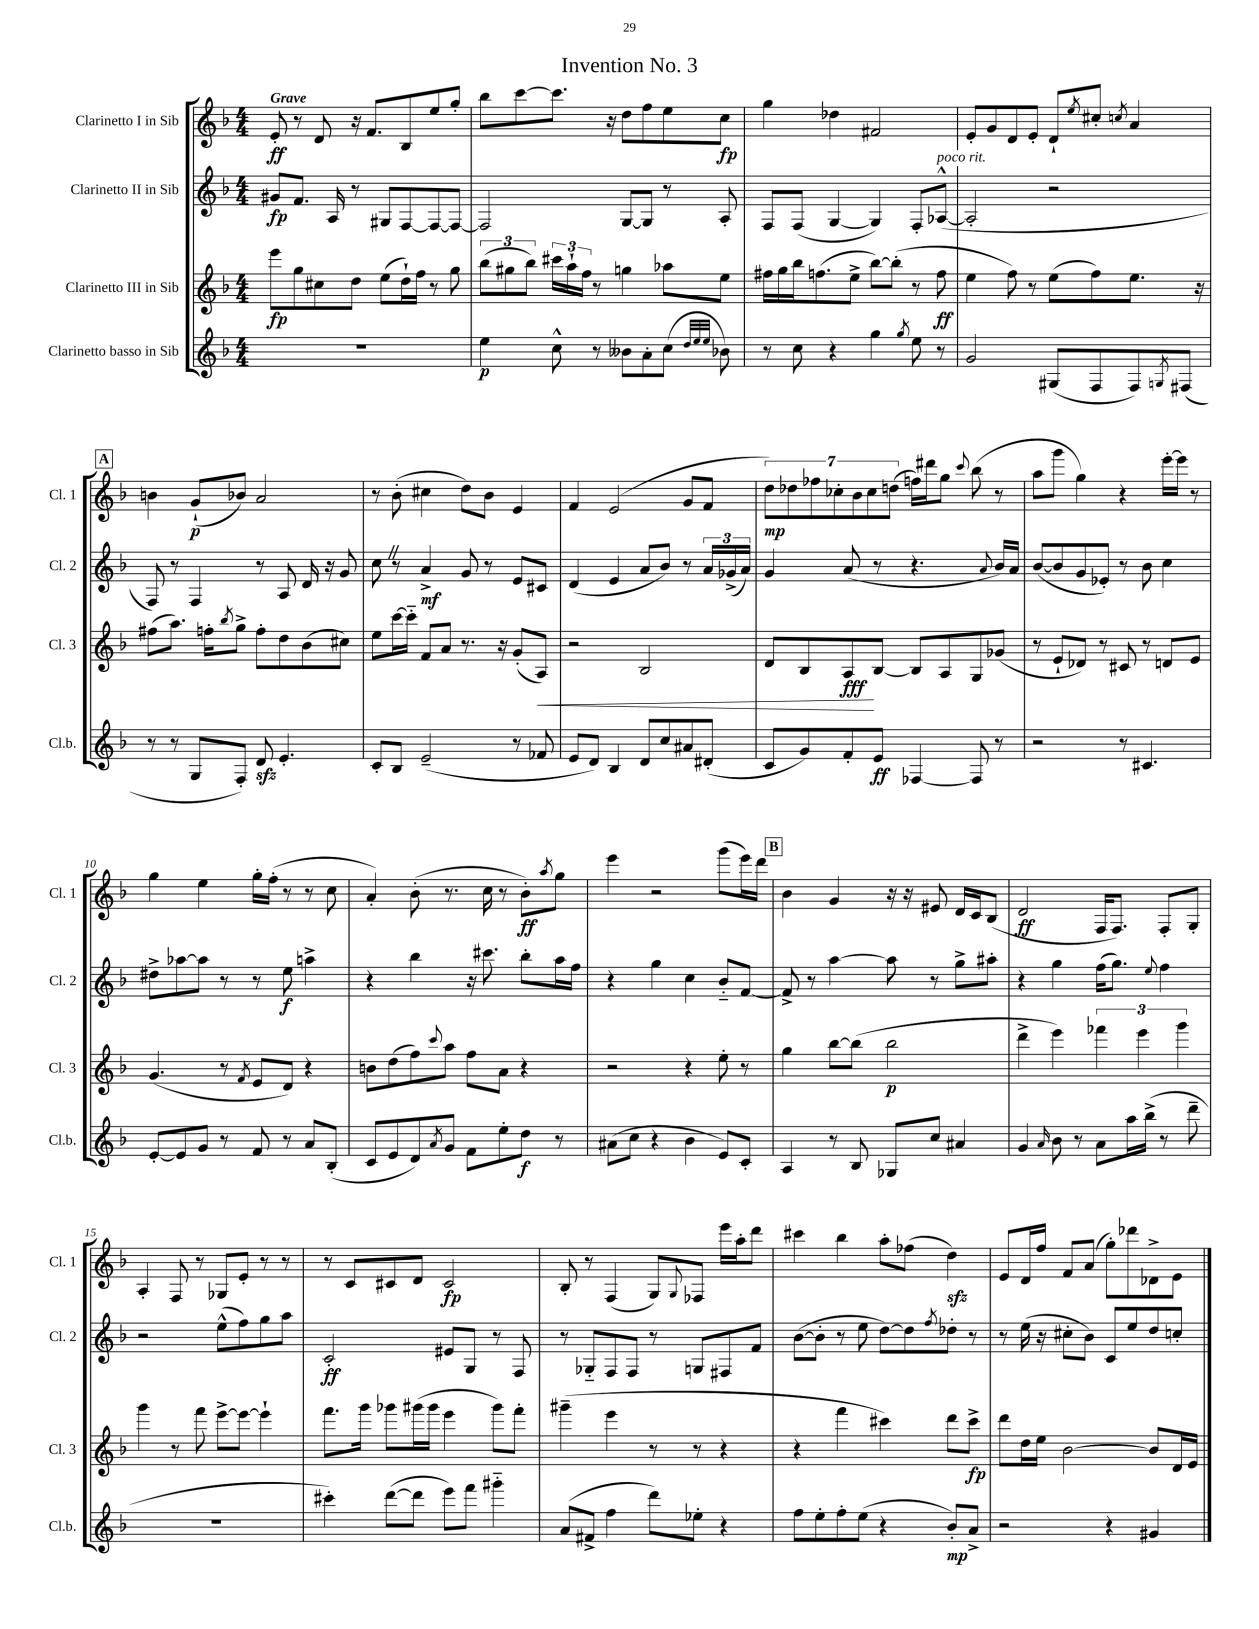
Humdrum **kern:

**kern	**kern	**kern	**kern
*staff4	*staff3	*staff2	*staff1
*clefG2	*clefG2	*clefG2	*clefG2
*k[b-]	*k[b-]	*k[b-]	*k[b-]
*M4/4	*M4/4	*M4/4	*M4/4
1r	8eee	8g#	8e'
.	8gg	8.f	8r
.	8cc#	.	8d
.	.	16A	.
.	8dd	8r	16r
.	.	.	8.f
.	(8ee	8G#	.
.	16dd`)	[8F	8B-
.	16ff	.	.
.	8r	8F_	8ee
.	8gg	8F_	8gg'
=	=	=	=
4ee	(12bb-	2F]	8bb-
.	12gg#	.	.
.	.	.	[8ccc
.	12bb-)	.	.
8cc^^	24ccc#	.	8.ccc]
.	24aa`	.	.
.	24ff	.	.
8r	8r	.	.
.	.	.	16r
8b--	4gg	[8G	8dd
8a'	.	8G]	8ff
(8cc	8aa-	8r	8ee
32qqdd	.	.	.
32qqee	.	.	.
32qqee	.	.	.
8b-)	8ee	8A'	8cc
=	=	=	=
8r	16ff#	8F	4gg
.	16gg	.	.
8cc	16bb-	(8F	.
.	(8.ff	.	.
4r	.	[4G	4dd-
.	8ee^	.	.
4gg	[8bb-)	4G])	2f#
.	(8bb-']	.	.
8qgg	.	.	.
8ee	8r	8F'	.
8r	8ff	([8A-^^	.
=	=	=	=
2g	4ee	2A-']	8e'
.	.	.	8g
.	8ff)	.	8d
.	8r	.	8e'
(8G#	(8ee	2r	8d`
.	.	.	8qee
8F	8ff)	.	8cc#'
.	.	.	8qcc
8F)	8.ee	.	4a
8qG	.	.	.
(8F#	.	.	.
.	16r	.	.
=	=	=	=
8r	(8ff#	8F)	4b
8r	8.aa)	8r	.
8G	.	4F	(8g`
.	16ff'	.	.
.	8qbb-	.	.
8F')	8gg^	.	8b-)
8d	8ff'	8r	2a
4.e'	8dd	8A	.
.	(8b-	16d	.
.	.	16r	.
.	8cc#)	8g	.
=	=	=	=
8c'	8ee	8cc	8r
8B-	[16ccc	8r	(8b-'
.	16ccc'~]	.	.
(2e~	8f	4a^	4cc#
.	8a	.	.
.	8.r	8g	8dd)
.	.	8r	8b-
.	16r	.	.
8r	(8g'	8e	4e
8f-	8A)	8c#	.
=	=	=	=
8e	2r	(4d	4f
8d)	.	.	.
4B-	.	4e	(2e
8d	2B-	8a	.
8cc	.	8b-)	.
8a#	.	8r	8g
(8d#'	.	24a	8f
.	.	(24g-^	.
.	.	24a)	.
=	=	=	=
8c	8d	4g	14dd)
.	.	.	14dd-
8g)	8B-	.	.
.	.	.	14ff-
.	.	.	14cc-'
8f'	8A	(8a	.
.	.	.	14b-
.	.	.	14cc-
8e	[8B-	8r	.
.	.	.	(14dd
[4F-	8B-]	4.r	16ff)
.	.	.	16ddd#
.	8A	.	8gg
.	.	.	8qqccc
8F-]	8G	.	(8bb-
.	.	8qqa	.
8r	(8g-	16b-)	8r
.	.	16a	.
=	=	=	=
2r	8r	([8b-	8aa
.	8e`	8b-]	8ggg
.	8d-)	8g	4gg)
.	8r	8e-')	.
8r	8c#	8r	4r
4.c#	8r	8b-	.
.	8d	4cc	[16eee'
.	.	.	16eee]
.	8e	.	8r
=	=	=	=
[8e'	(4.g	8dd#^	4gg
8e]	.	[8aa-	.
8g	.	8aa-]	4ee
8r	8r	8r	.
.	8qf	.	.
8f	8e	8r	16gg'
.	.	.	(16ff'
8r	8d)	8ee	8r
8a	4r	4aa^	8r
(8B-'	.	.	8cc
=	=	=	=
8c	8b	4r	4a')
8e	(8dd	.	.
8d)	8ff)	4bb-	(8b-'
8qa	8qqccc	.	.
8g	8aa	.	8.r
8f	8ff	16r	.
.	.	8.ccc#	16cc
8ee'	8a	.	8r
8dd	4r	8bb-'	8b-')
.	.	.	8qaa
8r	.	16aa	8gg
.	.	16ff	.
=	=	=	=
(8a#	2r	4r	4eee
8cc	.	.	.
4r	.	4gg	2r
4b-	4r	4cc	.
8e)	8ee'	8b-'~	(8ggg
8c'	8r	[8f	16eee)
.	.	.	16ddd
=	=	=	=
4A	4gg	8f^]	4b-
.	.	8r	.
8r	[8bb-	[4aa	4g
8B-	(8bb-]	.	.
8G-	2bb-	8aa]	16r
.	.	.	16r
8cc	.	8r	8e#
4a#	.	8gg^	16d
.	.	.	16c
.	.	8aa#'	(8B-
=	=	=	=
4g	4ddd^	4r	2d
16qqa	.	.	.
8b-	4eee)	4gg	.
8r	.	.	.
8a	6fff-	(16ff	16F
.	.	8.gg)	8.F)
16aa	.	.	.
.	6eee	.	.
(16bb-^	.	.	.
.	.	8qqee	.
8r	.	4ff	8F'
.	6ggg	.	.
8ddd~	.	.	8G'
=	=	=	=
1r	4ggg	2r	4A'
.	8r	.	8F
.	8fff	.	8r
.	[8eee^	(8ee^^	8G-
.	8eee_	8ff)	8e'
.	4eee`]	8gg	8r
.	.	8aa	8r
=	=	=	=
4ccc#')	8.fff	2c'	8r
.	.	.	8c
.	16ggg	.	.
([8ddd	8ggg-	.	8c#
8ddd]	(16ggg#	.	8d
.	16ggg#	.	.
8eee)	4eee	8e#	2c#
8fff	.	8G	.
4ggg#'~	8ggg#)	8r	.
.	8fff'	8F	.
=	=	=	=
(8a	(4ggg#~	8r	8B-'
8f#^	.	8G-'~	8r
4ff	4eee	8F	(4F
.	.	8F	.
8ddd)	8r	8r	8G)
.	.	.	8qqG
8ee-'	8r	8G	8F-
4r	4r	8F#	16eee
.	.	.	16aa'
.	.	8f	8ddd
=	=	=	=
8ff	4r	([8b-	4ccc#
8ee'	.	8b-']	.
8ff'	4fff	8r	4bb-
(8ee	.	8ee	.
4r	4ccc#)	[8dd)	8aa'
.	.	8dd]	(8ff-
.	.	8qff	.
8b-')	8ddd	8dd-'	4dd)
8a^	8ccc#^	8r	.
=	=	=	=
2r	8ddd	8r	8e
.	16dd	(16ee	16d
.	16ee	16r	16ff
.	[2b-	8cc#'	8f
.	.	8b-)	(8a
4r	.	8c	8gg')
.	.	8ee	8ddd-
4g#	8b-]	8dd	8d-^
.	16d	8cc'	8e
.	16e	.	.
==	==	==	==
*-	*-	*-	*-
